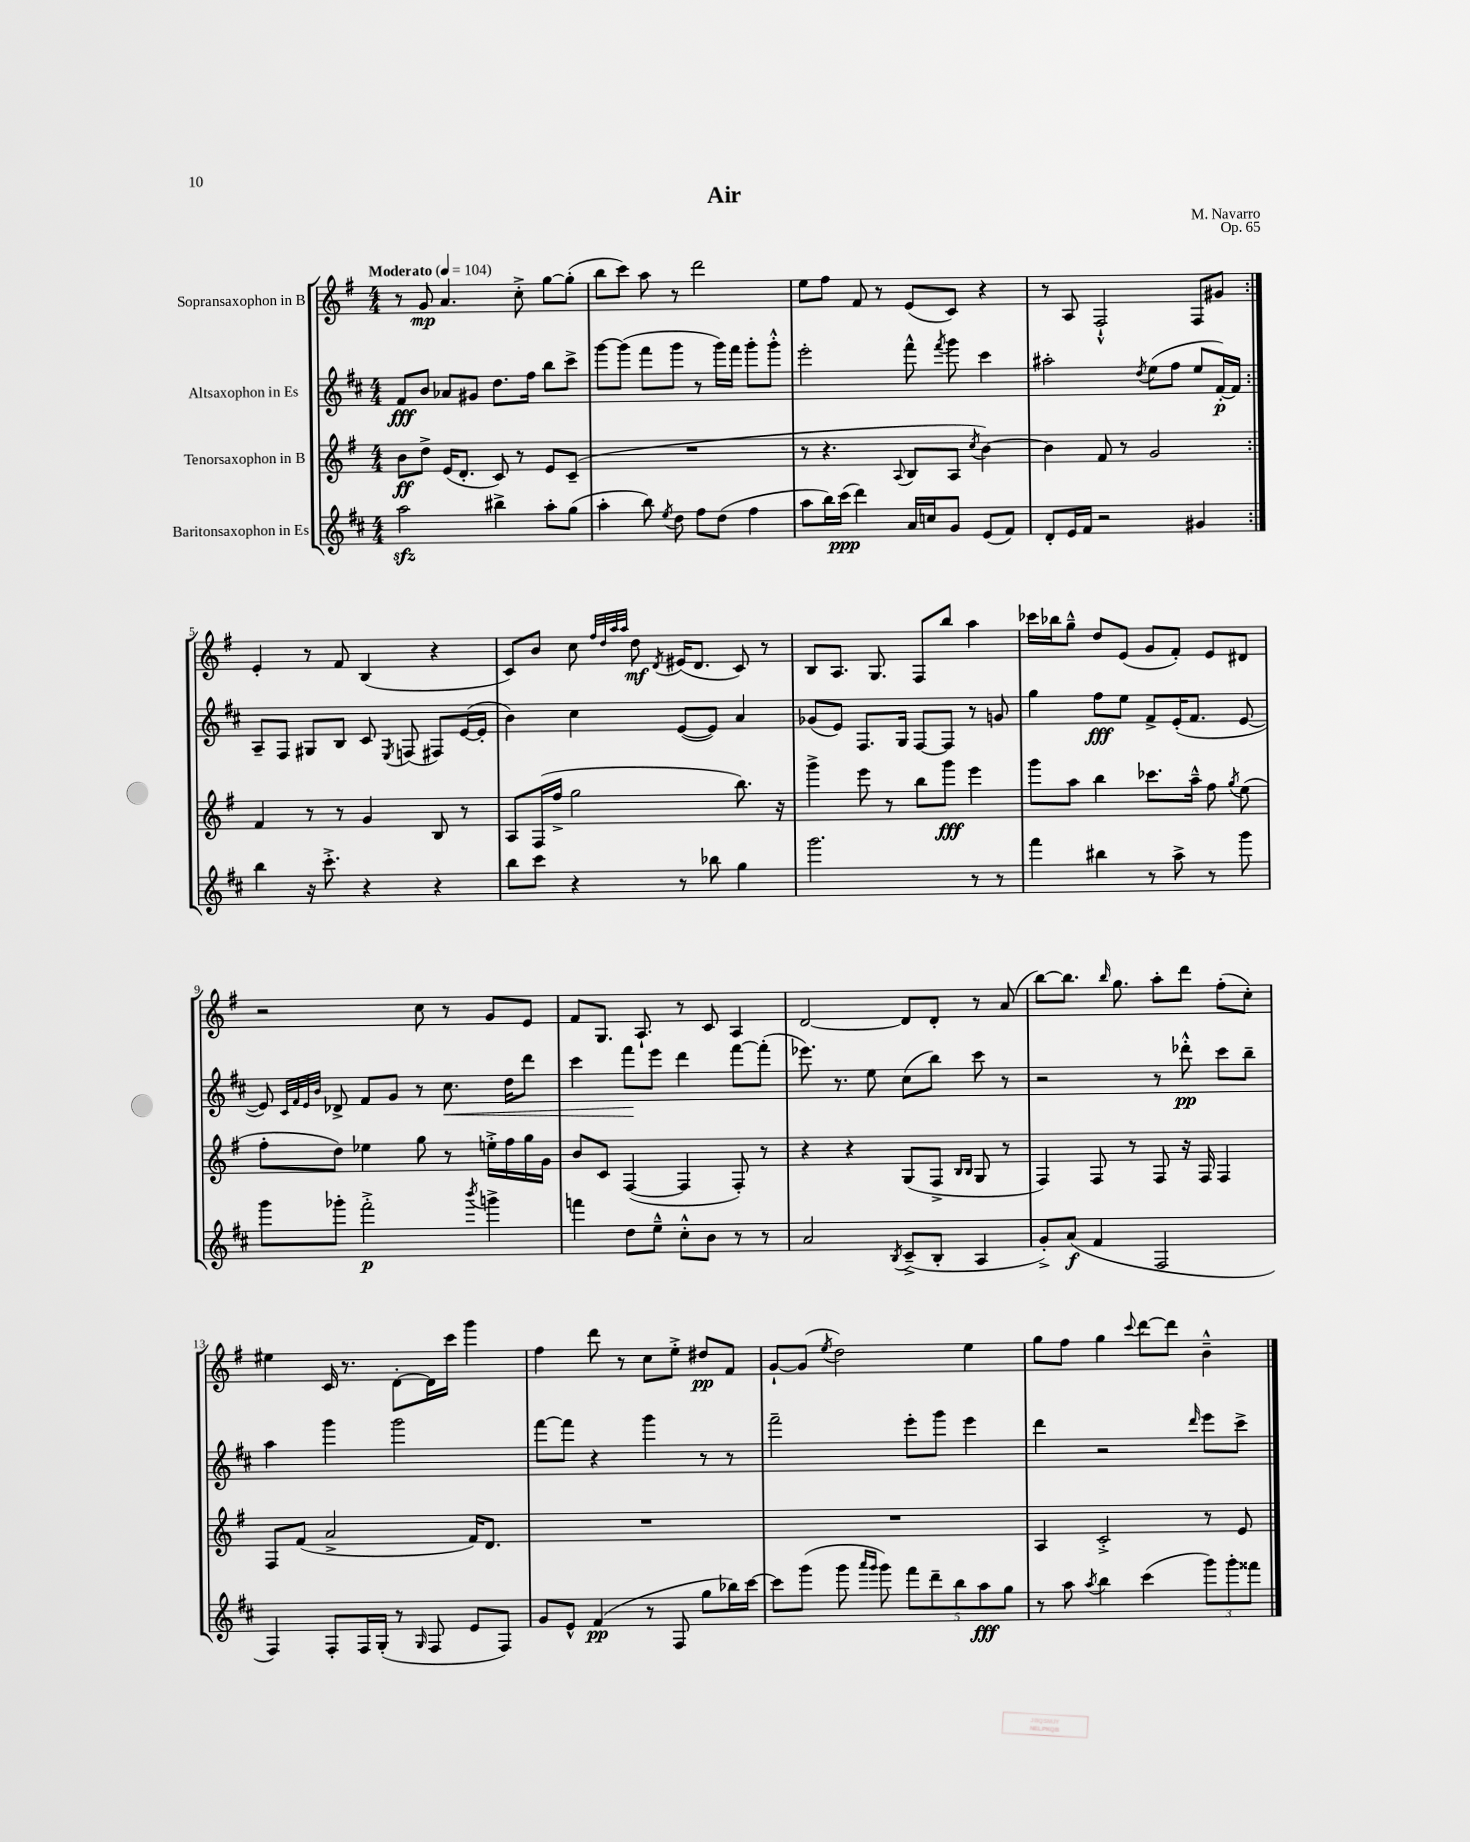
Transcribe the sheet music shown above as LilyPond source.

\header { title = "Air" composer = "M. Navarro" opus = "Op. 65" }
<<
\new StaffGroup <<
\new Staff = "s0" \with { instrumentName = "Sopransaxophon in B" } {
    \clef treble \key g \major \numericTimeSignature \time 4/4 \tempo "Moderato" 4 = 104
    \autoBeamOff \repeat volta 2 { r8 g'8\mp a'4. c''8-.-> g''8[~ g''8]-.( |
    b''8[ c'''8]) a''8 r8 d'''2 |
    e''8[ fis''8] fis'8 r8 e'8[( c'8]) r4 |
    r8 a8 fis2-!-^ fis8[ gis'8] | }
    e'4-. r8 fis'8 b4( r4 |
    c'8[) b'8] c''8 \grace { fis''32[ d''32 a''32 a''32] } d''8\mf \acciaccatura { d'8 } eis'16[( d'8.] c'8) r8 |
    b8[ a8.] g8. fis8[ b''8] a''4 |
    ces'''16[ bes''16 g''8]---^ d''8[ e'8]( g'8[ fis'8]-.) e'8[ dis'8] |
    r2 c''8 r8 g'8[ e'8] |
    fis'8[ g8.] a8.-! r8 c'8 a4 |
    d'2~ d'8[ d'8]-. r8 a'8( |
    b''8[~) b''8.] \grace { b''16 } g''8. a''8[-. d'''8] fis''8[-.( c''8]-.) |
    eis''4 c'16 r8. d'8[~-. d'16 c'''16] g'''4 |
    fis''4 d'''8 r8 c''8[ e''8]-.-> dis''8[\pp fis'8] |
    g'8[~-! g'8]( \acciaccatura { e''8 } d''2) e''4 |
    g''8[ fis''8] g''4 \appoggiatura { c'''8 } d'''8[~ d'''8] b'4---^ \bar "|." |
}
\new Staff = "s1" \with { instrumentName = "Altsaxophon in Es" } {
    \clef treble \key d \major \numericTimeSignature \time 4/4
    \autoBeamOff \repeat volta 2 { fis'8[\fff b'8] aes'8[ gis'8] d''8.[ fis''16] b''8[ cis'''8]-> |
    g'''8[~ g'''8]( fis'''8[ g'''8] r8 g'''16[) fis'''16] g'''8[-. g'''8]-.-^ |
    e'''2-. fis'''8-^ \acciaccatura { fis'''8 } g'''8 cis'''4 |
    ais''2-. \acciaccatura { d''8 } e''8[( fis''8] e''8[ fis'16~-.\p) fis'16] | }
    a8[-- fis8] gis8[ b8] cis'8 \acciaccatura { e8 } f8( fis8[) e'16~( e'16]-. |
    b'4) cis''4 e'8[~( e'8]) a'4 |
    ges'8[( e'8]) fis8.[ g16] fis8[~ fis8] r8 g'8 |
    g''4 fis''8[\fff e''8] fis'8[-> e'16-.( fis'8.] e'8~ |
    e'8) \grace { cis'32[ fis'32 e'32 b'32] } des'8-> fis'8[ g'8] r8 cis''8.\< d''16[ d'''8] |
    cis'''4 fis'''8[\! e'''8] d'''4 fis'''8[~ fis'''8]-.( |
    ees'''8.) r8. e''8 cis''8[( b''8]) cis'''8 r8 |
    r2 r8 des'''8-.-^\pp cis'''8[ b''8]-- |
    a''4 g'''4 g'''2 |
    fis'''8[~ fis'''8] r4 g'''4 r8 r8 |
    fis'''2-- e'''8[-. g'''8] e'''4 |
    d'''4 r2 \grace { d'''16 } e'''8[ cis'''8]-> \bar "|." |
}
\new Staff = "s2" \with { instrumentName = "Tenorsaxophon in B" } {
    \clef treble \key g \major \numericTimeSignature \time 4/4
    \autoBeamOff \repeat volta 2 { b'8[\ff d''8]-> e'16[( d'8.]-. c'8) r8 e'8[ c'8]--( |
    R1 |
    r8 r4. \appoggiatura { a8 } b8[ a8] \acciaccatura { c''8 } b'4~) |
    b'4 fis'8 r8 g'2 | }
    fis'4 r8 r8 g'4 b8 r8 |
    a8[ fis16( fis''16]-> g''2 b''8.) r16 |
    g'''4-> e'''8 r8 b''8[ g'''8]\fff e'''4 |
    g'''8[ a''8] b''4 ces'''8.[ a''16]---^ fis''8 \acciaccatura { g''8 } e''8( |
    fis''8[-. d''8]) ees''4 g''8 r8 e''16[-.-> fis''16 g''16 g'16] |
    b'8[ c'8] fis4~( fis4 fis8-.) r8 |
    r4 r4 g8[( fis8]-> \grace { b16[ b16] } g8 r8 |
    fis4) fis8 r8 fis8 r16 fis16 fis4 |
    fis8[ fis'8]( a'2-> fis'16[) d'8.] |
    R1 |
    R1 |
    a4 c'2-.-> r8 e'8 \bar "|." |
}
\new Staff = "s3" \with { instrumentName = "Baritonsaxophon in Es" } {
    \clef treble \key d \major \numericTimeSignature \time 4/4
    \autoBeamOff \repeat volta 2 { a''2\sfz bis''4-> a''8[-. g''8]( |
    a''4-. b''8) \acciaccatura { e''8 } d''8 fis''8[ d''8]( fis''4 |
    a''8[ b''16) cis'''16]\ppp( d'''4) a'16[ c''16 g'8] e'8[( fis'8]) |
    d'8[-. e'16 fis'16] r2 gis'4 | }
    b''4 r16 cis'''8.-.-> r4 r4 |
    b''8[ cis'''8] r4 r8 bes''8 g''4 |
    g'''2. r8 r8 |
    fis'''4 bis''4 r8 a''8-> r8 g'''8 |
    g'''8[ ges'''8]-. fis'''2-.->\p \acciaccatura { b'''8 } g'''4-> |
    f'''4 d''8[ e''8]---^ cis''8[-.-^ b'8] r8 r8 |
    a'2 \acciaccatura { b8 } cis'8[--->( b8]-. a4 |
    g'8[-.->) a'8]\f( fis'4 fis2 |
    fis4) fis8[-. fis16 g16]-.( r8 \grace { g16 } fis8 e'8[ fis8]) |
    g'8[ e'8]-^ fis'4\pp( r8 fis8 g''8[ bes''16) cis'''16]~ |
    cis'''8[ g'''8]( g'''8 \grace { a'''16[ g'''16] } g'''8) \tuplet 5/4 { fis'''8[ d'''8-- b''8 a''8\fff g''8] } |
    r8 a''8 \acciaccatura { a''8 } b''4 cis'''4( \tuplet 3/2 { g'''8[) g'''8-. fisis'''8] } \bar "|." |
}
>>
>>
